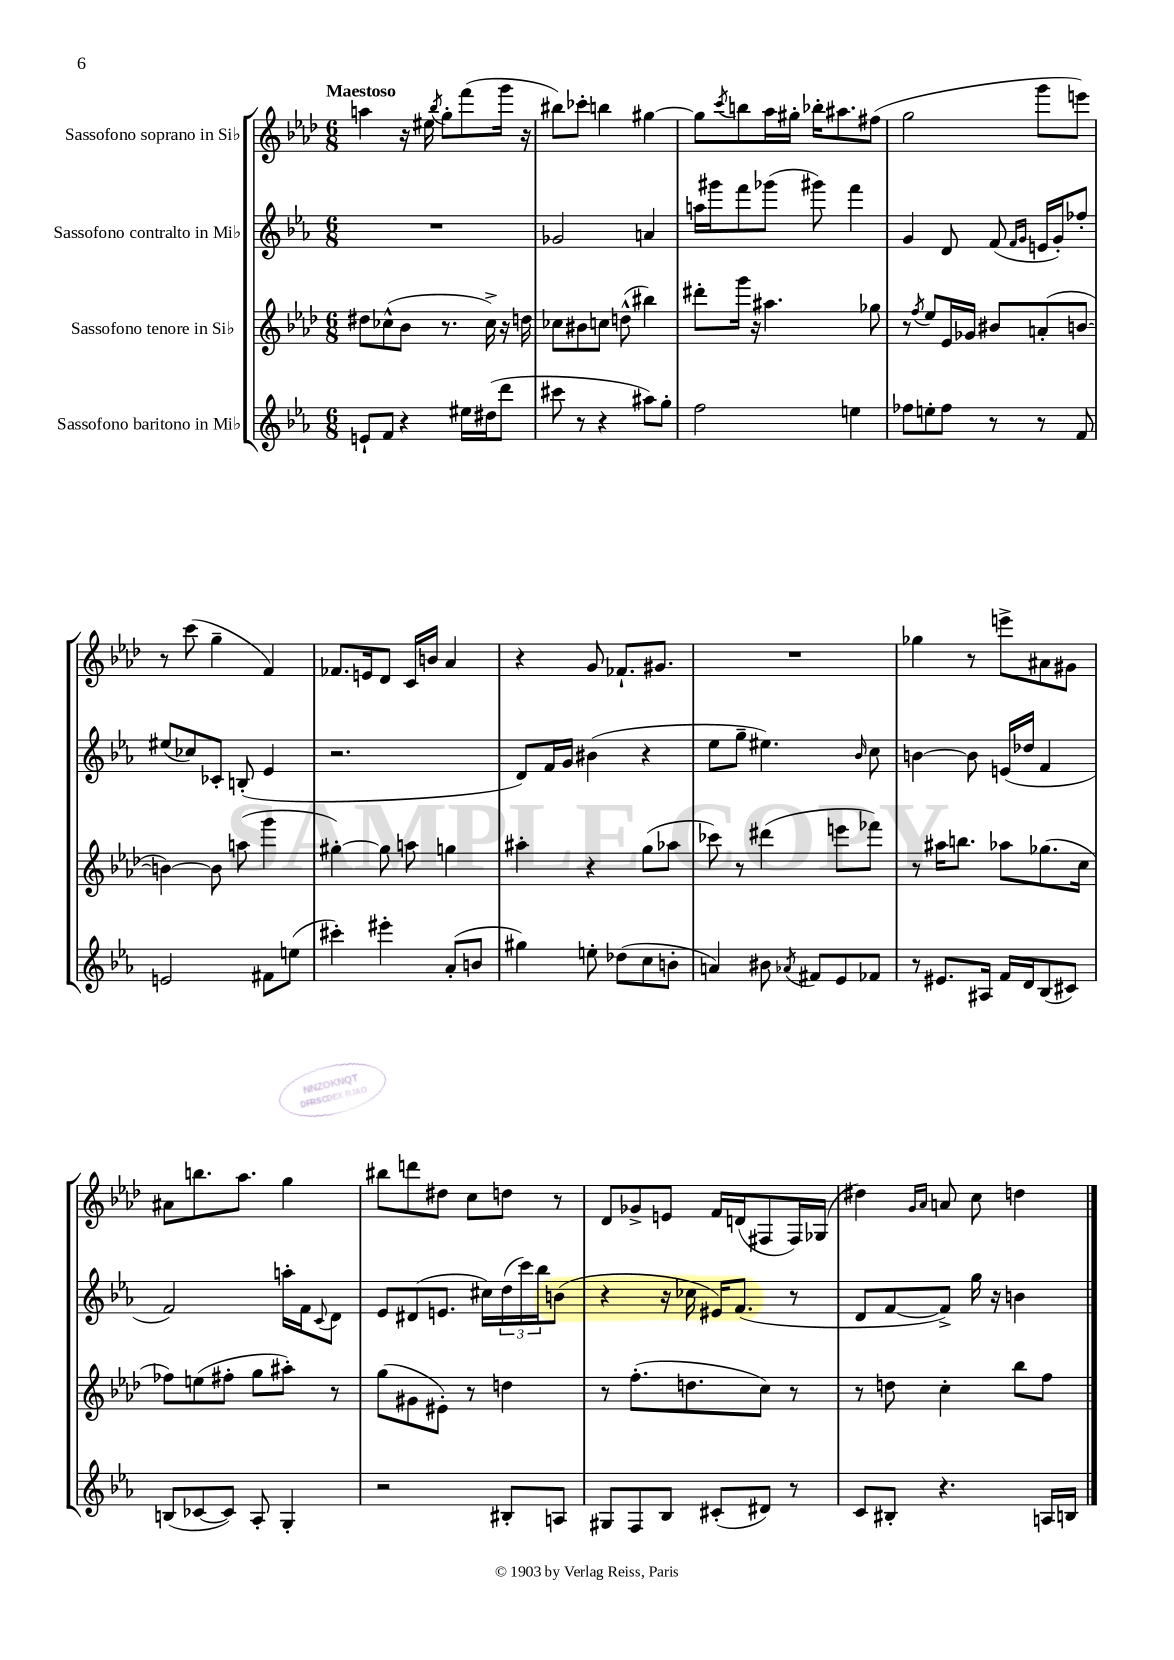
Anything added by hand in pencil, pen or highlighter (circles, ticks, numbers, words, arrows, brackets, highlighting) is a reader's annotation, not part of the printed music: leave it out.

**kern	**kern	**kern	**kern
*part4	*part3	*part2	*part1
*staff4	*staff3	*staff2	*staff1
*I"Sassofono baritono in Mi♭	*I"Sassofono tenore in Si♭	*I"Sassofono contralto in Mi♭	*I"Sassofono soprano in Si♭
*clefG2	*clefG2	*clefG2	*clefG2
*k[b-e-a-]	*k[b-e-a-d-]	*k[b-e-a-]	*k[b-e-a-d-]
*M6/8	*M6/8	*M6/8	*M6/8
=1	=1	=1	=1
!	!	!	!LO:TX:a:B:t=Maestoso
8en`/L	8dd#X\L	2.r	4aan\
8f/J	(8cc-X^^\	.	.
4r	8b-\J	.	16r
.	.	.	16ee#X\
.	.	.	8qbb-/
.	8.r	.	8gg'\L
16ee#X\LL	.	.	(8fff\
(16dd#X\J	16cc-^\)	.	.
8ddd\J	16r	.	16ggg\Jk
.	16ddn\	.	16r
=2	=2	=2	=2
8ccc#X\	8cc-X\L	2g-X/	8bb#X\L)
8r	8b#X\	.	8ccc-X'\J
4r	8ccn\J	.	4bbn\
.	(8ddn^^\	.	.
8aa#X\L)	4bb#X\)	4an/	[4gg#X\
8gg'\J	.	.	.
=3	=3	=3	=3
2ff\	8ddd#X'\L	16aan\LL	8gg#\L]
.	.	16ggg#X\J	.
.	.	.	8qccc/
.	16ggg\Jk	8fff\	8bbn\
.	16r	.	.
.	4.aa#X\	(8ggg-X\J	16aa-\L
.	.	.	16gg#X'\JJ
.	.	8ggg#X\)	16bb-X'\KL
.	.	.	8.aa#X\
4een\	.	4fff\	.
.	8gg-X\	.	(8ff#X\J
=4	=4	=4	=4
8ff-X\L	8r	4g/	2gg\
.	8qff/	.	.
8een'\	8ee-/L	.	.
8ff-\J	16e-/L	8d/	.
.	16g-X/JJ	.	.
8r	8b#X/L	(8f/	.
.	.	16qqf/LL	.
.	.	16qqg/JJ	.
8r	(8an'/	16en/LL	8ggg\L
.	.	16g'/J)	.
8f/	[8bn/J	8ff-X'/J	8eeen\J)
!!LO:LB:g=z
=5	=5	=5	=5
2en/	4bn\_)	(8ee#X/L	8r
.	.	8cc-X/)	(8ccc\
.	8b\]	8c-X'/J	4gg~\
.	(8aan\	(8Bn'/	.
8f#X\L	4ggg\	4e-/	4f/)
(8een\J	.	.	.
=6	=6	=6	=6
4ccc#X'\)	[4gg#X'\)	2.r	8.f-X/L
.	.	.	16en/k
4eee#X'\	8gg#\]	.	8d-/J
.	8aan\	.	16c/LL
.	.	.	16bn/JJ
(8a-'/L	4ggn\	.	4a-/
8bn/J	.	.	.
=7	=7	=7	=7
4gg#X\)	4aa#X'\	8d/L)	4r
.	.	16f/L	.
.	.	16g/JJ	.
8een'\	4r	(4b#X\	8g/
(8dd-X\L	.	.	8.f-X`/L
8cc\	(8gg\L	4r	.
.	.	.	8.g#X/J
8bn'\J	8aa-X\J	.	.
=8	=8	=8	=8
4an/)	8ccc-X\)	8ee-\L	2.r
.	8r	8gg~\J	.
8b#X\	(4ddd#X\	4.ee#X\)	.
8qa-X/	.	.	.
8f#X/L	.	.	.
8e-/	8eeen\L	.	.
.	.	16qqb-/	.
8f-X/J	8fff-X\J)	8cc\	.
=9	=9	=9	=9
8r	8r	[4bn\	4gg-X\
8.e#X/L	16aa#X\KL	.	.
.	8.bbn\J	.	.
.	.	8b\]	8r
16A#X/Jk	.	.	.
16f/LL	8aa-X\L	(16en/LL	8eeen^\L
16d/J	.	16dd-X/JJ	.
(8B-/	(8.gg-X\	4f/	8a#X\
8c#X/J)	.	.	8g#X\J
.	16cc\Jk	.	.
!!LO:LB:g=z
=10	=10	=10	=10
(8Bn/L	8ff-X\L)	2f/)	8a#X\L
[8c-X/	(8een\	.	8.bbn\
8c-/J])	8ff#X'\J	.	.
.	.	.	8.aa-\J
8A-'/	8gg\L	.	.
4G'/	8aa#X'\J)	16aan'\LL	4gg\
.	.	16f\J	.
.	.	8qqc/	.
.	8r	8d\J	.
=11	=11	=11	=11
2r	(8gg\L	8e-/L	8bb#X\L
.	8g#X\	(8d#X/	8dddn\
.	8e#X'\J)	8.en/J	8dd#X\J
.	8r	.	8cc\L
.	.	16cc#X\LL)	.
8B#X'/L	4ddn\	(24dd\	8ddn\J
.	.	24ccc\)	.
.	.	24bb-\J	.
8An/J	.	(8bn\J	8r
=12	=12	=12	=12
8G#X/L	8r	4r	8d-/L
8F/	(8.ff'\L	.	8g-X^/
8B-/J	.	16r	8en/J
.	8.ddn\	16cc-X\	.
(8c#X'/L	.	16e#X/KL)	16f/LL
.	.	(8.f/J	(16dn/J
8d#X/J)	8cc\J)	.	8F#X/
8r	8r	8r	16F#/L)
.	.	.	(16G-X/JJ
=13	=13	=13	=13
8c/L	8r	8d/L	4dd#X\)
8B#X'/J	8ddn\	[8f/	.
.	.	.	16qqg/LL
.	.	.	16qqa-/JJ
4.r	4cc'\	8f^/J])	8an/
.	.	16gg\	8cc\
.	.	16r	.
.	8bb-\L	4bn\	4ddn\
16An/LL	8ff\J	.	.
16Bn/JJ	.	.	.
==	==	==	==
*-	*-	*-	*-
